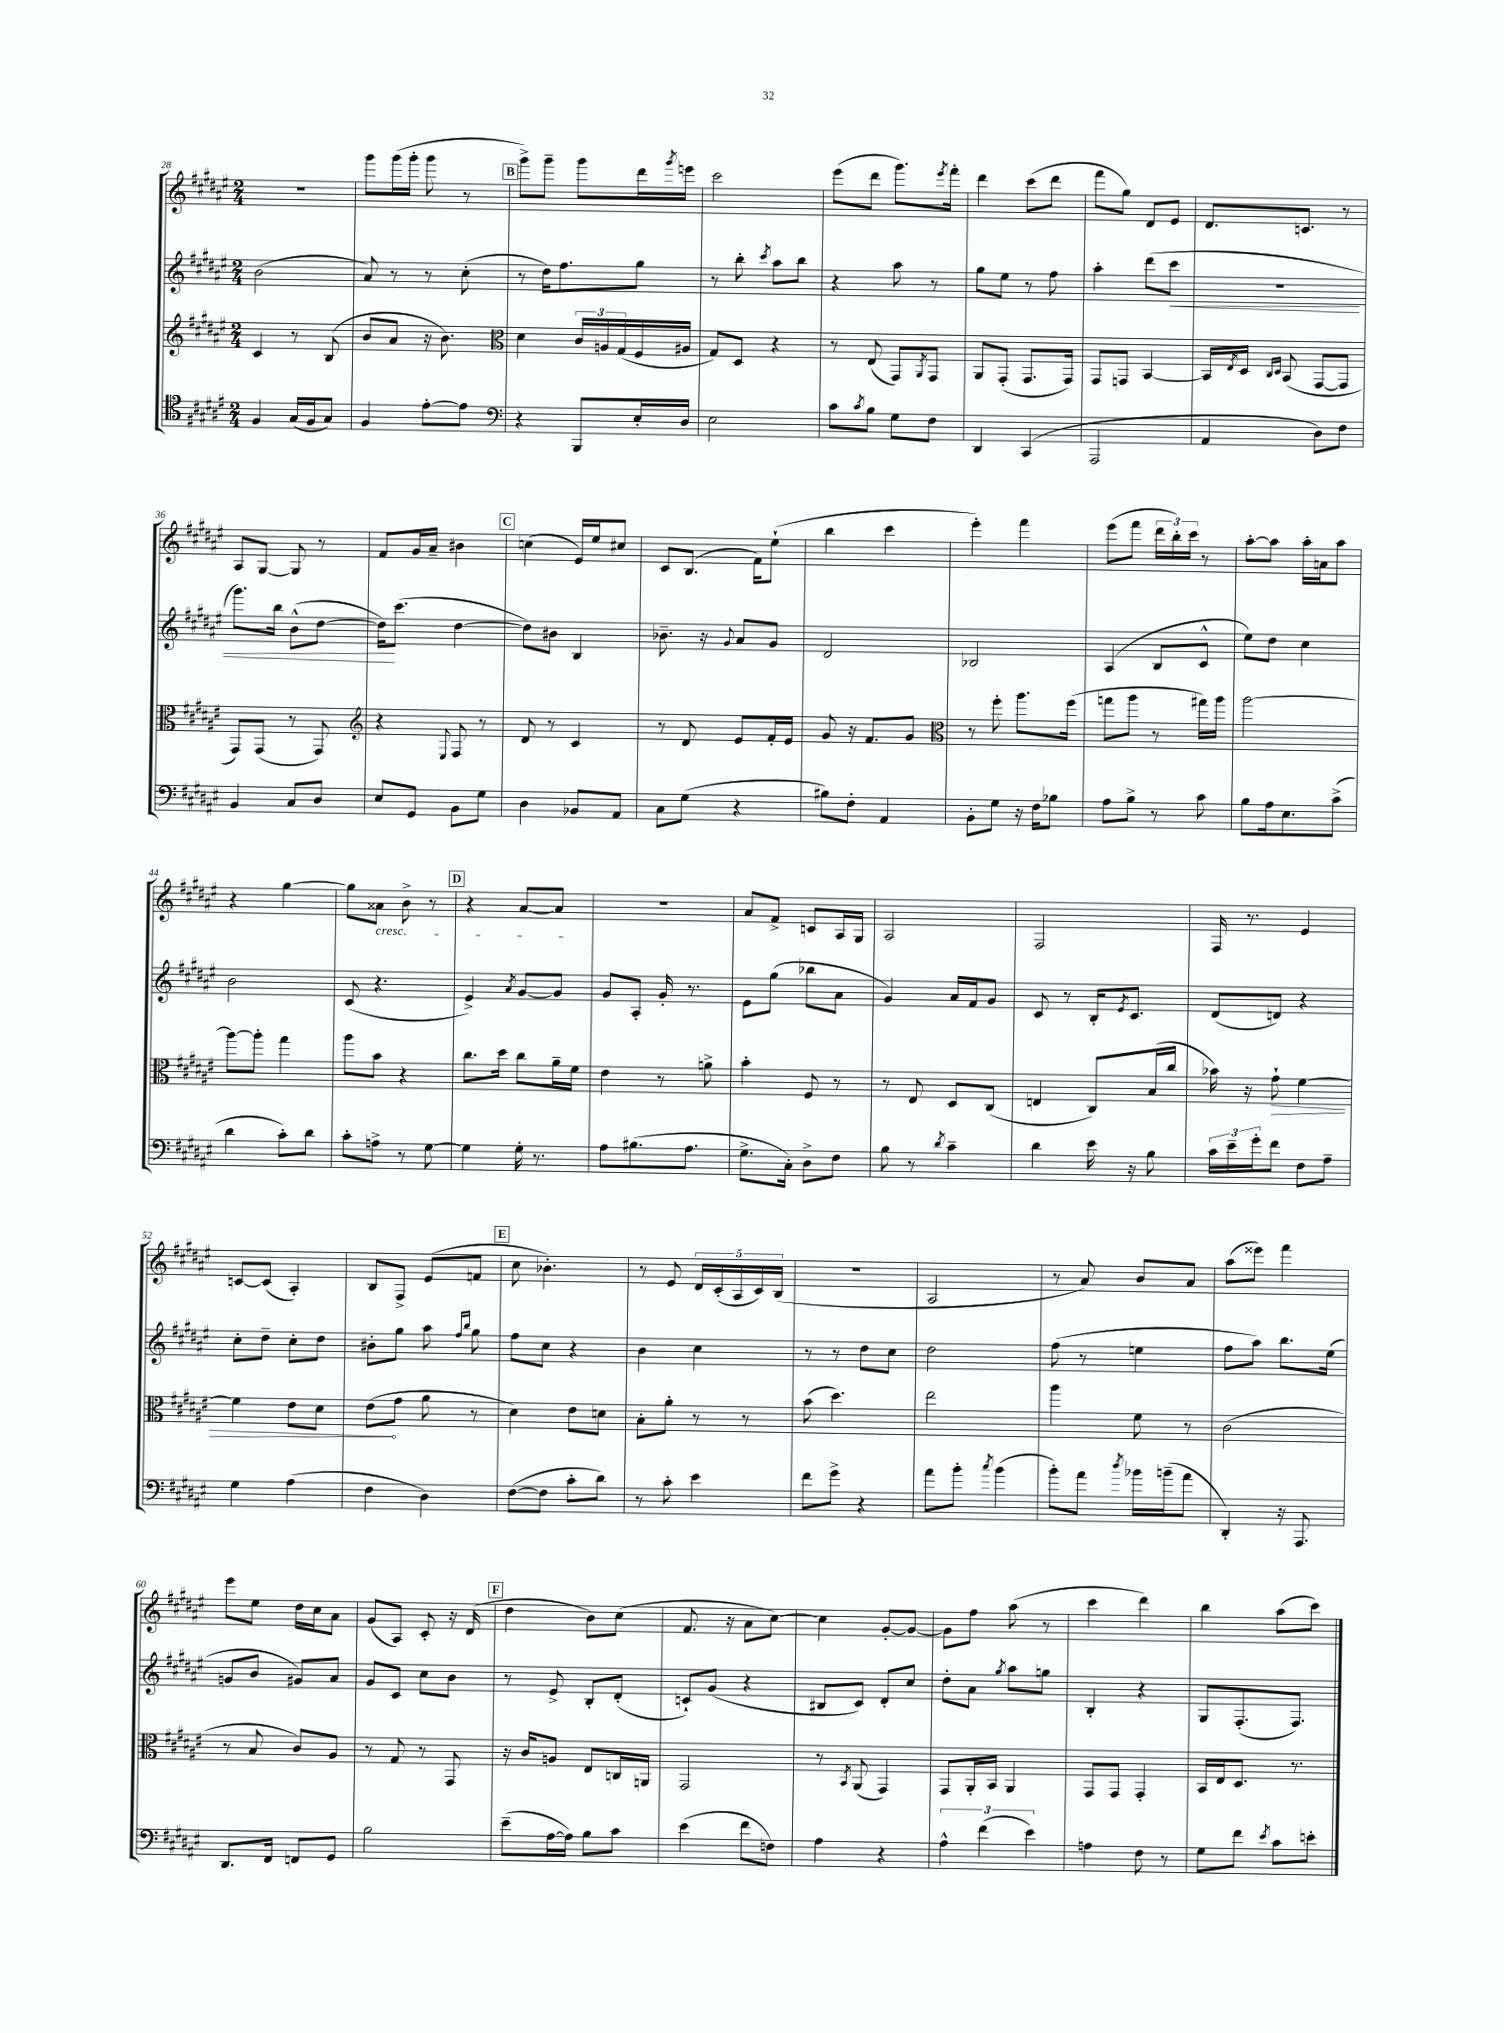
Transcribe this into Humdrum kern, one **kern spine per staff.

**kern	**kern	**kern	**kern
*staff4	*staff3	*staff2	*staff1
*clefC4	*clefG2	*clefG2	*clefG2
*k[f#c#g#d#a#e#]	*k[f#c#g#d#a#e#]	*k[f#c#g#d#a#e#]	*k[f#c#g#d#a#e#]
*M2/4	*M2/4	*M2/4	*M2/4
4F#	4c#	(2b	2r
(16G#	8r	.	.
16F#	.	.	.
8G#)	(8B	.	.
=	=	=	=
4F#	8b	8a#)	8ggg#
.	8a#	8r	(16ggg#
.	.	.	16ggg#'
[8e#'	16r	8r	8ggg#
.	8.b)	.	.
8e#]	.	(8cc#'	8r
=	=	=	=
*clefF4	*clefC3	*	*
4r	4d#	8r	8ggg#^)
.	.	16dd#)	8ggg#~
.	.	8.ff#	.
8BBB	24c#	.	8ggg#
.	24A	.	.
.	(24G#	.	.
16E#'	16F#	8gg#	16ddd#
.	.	.	8qggg#
16D#	16A#	.	16eee
=	=	=	=
2E#	8G#)	8r	2ccc#
.	8D#	8bb'	.
.	.	8qccc#	.
.	4r	8aa#	.
.	.	8bb	.
=	=	=	=
8c#	8r	4r	(8eee#
8qc#	.	.	.
8B	(8E#	.	8ddd#
8G#	8GG#)	8aa#	8.ggg#)
.	8qAA#	.	.
8F#	8GG#	8r	.
.	.	.	8qeee#
.	.	.	16fff#'
=	=	=	=
4DD#	8AA#	8gg#	4ddd#
.	(8GG#'	8ee#	.
(4CC#	8.GG#	8r	(8ccc#
.	.	8ff#	8ddd#
.	16GG#)	.	.
=	=	=	=
2AAA#	8GG#	4aa#'	8fff#
.	8GG	.	8gg#)
.	[4BB	(8ddd#	8d#
.	.	8ccc#	8e#
=	=	=	=
4AA#	16BB]	2r	8.d#
.	8qE#	.	.
.	16D#	.	.
.	16qqC#	.	.
.	16qqD#	.	.
.	(8BB	.	.
.	.	.	8.c
8D#)	[8GG#	.	.
8F#	8GG#]	.	8r
=	=	=	=
4BB	8GG#)	8.ggg#)	8A#
.	(8GG#	.	[8G#
.	.	16bb	.
8C#	8r	(8b^^	8G#]
8D#	8GG#)	[8dd#	8r
=	=	=	=
*	*clefG2	*	*
8E#	4r	16dd#])	8f#
.	.	(8.ccc#	.
8GG#	.	.	16g#
.	.	.	16a#~
.	8qqE#	.	.
8BB	8F#	[4dd#	4b#
8G#	8r	.	.
=	=	=	=
4D#	8d#	8dd#])	(4cc
.	8r	8b#	.
8BB-	4c#	4B	16e#)
.	.	.	16ee#
8AA#	.	.	8cc#
=	=	=	=
8C#	8r	8.b-~	8c#
(8G#	8d#	.	(8.B
.	.	16r	.
.	.	8qqg#	.
4r	8e#	8a#	.
.	.	.	16f#)
.	16f#'	8g#	(8ee#`
.	16e#	.	.
=	=	=	=
8B#)	8g#	2d#	4bb
8F#'	16r	.	.
.	8.f#	.	.
4AA#	.	.	4ccc#
.	8g#	.	.
=	=	=	=
*	*clefC3	*	*
8BB'	8r	2B-	4eee#')
8G#	8ff#'	.	.
16r	8.aa#	.	4fff#
16F#	.	.	.
8B-	.	.	.
.	(16ff#	.	.
=	=	=	=
8A#	8gg	(4A#	(8eee#
8B^	8aa#	.	8fff#
8r	8r	8B	24ddd#
.	.	.	24bb')
.	.	.	24ccc#
8c#	16gg#)	8c#^^	8r
.	16aa#	.	.
=	=	=	=
8B	[2aa#	8ee#)	[8aa#'
16A#	.	8dd#	8aa#]
8.E#	.	.	.
.	.	4cc#	16aa#'
.	.	.	16a
(8c#^	.	.	8aa#
=	=	=	=
4d#	8aa#_	2b	4r
.	8aa#']	.	.
8c#')	4gg#	.	[4gg#
8d#	.	.	.
=	=	=	=
8c#'	8aa#	(8c#	8gg#]
8A^	8b	4.r	8a##
8r	4r	.	8b^
[8G#	.	.	8r
=	=	=	=
4G#]	8.cc#	4e#^)	4r
.	16dd#	.	.
.	.	8qa#	.
16G#'	8cc#	[8g#	[8a#
8.r	.	.	.
.	16a#~	8g#]	8a#]
.	16f#	.	.
=	=	=	=
8A#	4e#	8g#	2r
(8.B#	.	8A#'	.
.	8r	16g#'	.
8.A#	.	8.r	.
.	8a^	.	.
=	=	=	=
8.G#^	4b'	8e#	8a#
.	.	(8gg#	8f#^
16C#')	.	.	.
8D#^	8F#	8bb-	8c
8F#	8r	8a#	16A#
.	.	.	16G#
=	=	=	=
8B	8r	4g#)	2A#
8r	8E#	.	.
8qd#	.	.	.
4c#~	8D#	16a#	.
.	.	16f#	.
.	(8C#	8g#	.
=	=	=	=
4d#	4E	8c#	2F#
.	.	8r	.
16e#	8C#)	16B'	.
.	.	8qe#	.
16r	.	8.c#	.
8B	(16B	.	.
.	16cc#	.	.
=	=	=	=
24c#	16b-)	(8d#	16F#
24e#~	.	.	.
.	16r	.	8.r
24g#'	.	.	.
8f#	8g#`	8d)	.
8F#	[4f#	4r	4e#
8A#~	.	.	.
=	=	=	=
4G#	4f#]	8cc#'	[8c
.	.	8dd#~	(8c]
(4A#	8e#	8cc#'	4A#')
.	8d#	8dd#	.
=	=	=	=
4F#	(8e#	8b#'	8B
.	8g#	8gg#	8F#^
4D#)	8a#	8aa#	(8e#
.	.	16qqff#	.
.	.	16qqbb	.
.	8r	8gg#	8f
=	=	=	=
([8F#	4d#)	8ff#	8cc#
8F#]	.	8cc#	4.b-')
8c#'	8e#	4r	.
8d#)	8d	.	.
=	=	=	=
8r	8B'	4b	8r
8c#'	8a#'	.	8e#
4e#	8r	4cc#	20d#
.	.	.	(20c#'
.	.	.	20A#
.	8r	.	.
.	.	.	20c#)
.	.	.	(20B
=	=	=	=
8f#	(8b	8r	2r
8g#^	4.dd#)	8r	.
4r	.	8dd#	.
.	.	8cc#	.
=	=	=	=
8a#	2ee#	2dd#	2A#
8b'	.	.	.
8qcc#	.	.	.
(4b	.	.	.
=	=	=	=
8b')	4aa#	(8ff#	8r
8a#	.	8r	8a#)
8qdd#	.	.	.
16b-	8f#	4ee	8b
(16b~	.	.	.
8a#	8r	.	8a#
=	=	=	=
4DD#')	(2c#	8ff#	(8aa#
.	.	8aa#)	8eee##)
16r	.	8.bb	4fff#
8.AAA#	.	.	.
.	.	(16ee#	.
=	=	=	=
8.DD#	8r	8g	8eee#
.	8B	8b	8ee#
16FF#	.	.	.
8FF	8c#)	8g#)	16dd#
.	.	.	16cc#
8GG#	8A#	8a#	8a#
=	=	=	=
2B	8r	8g#	(8g#
.	8G#	8c#	8A#)
.	8r	8cc#	8c#'
.	8GG#	8b	16r
.	.	.	(16d#
=	=	=	=
(8e#~	16r	8r	4dd#
.	16c#	.	.
[16A#	8A	8e#^	.
16A#])	.	.	.
8B	8E#	8B'	8b)
8c#	16C	(8d#'	(8cc#
.	16AA	.	.
=	=	=	=
(4e#	2GG#	8c`)	8.f#
.	.	(8g#	.
.	.	.	16r
8f#	.	4r	8a#
8F)	.	.	[8cc#)
=	=	=	=
4A#	8r	8B#	4cc#]
.	8qBB	.	.
.	(8AA#	8c#)	.
4r	4GG#)	8d#'	[8g#'
.	.	8cc#	8g#_
=	=	=	=
6A#^^	8GG#	8dd#'	8g#]
.	16AA#'	8a#	8ff#
(6f#	.	.	.
.	16BB	.	.
.	.	8qgg#	.
.	4AA#	8aa#	(8aa#
6e#)	.	.	.
.	.	8gg	8r
=	=	=	=
4A	8GG#	4B'	4ccc#
.	8GG#	.	.
8F#	4GG#'	4r	4ddd#)
8r	.	.	.
=	=	=	=
8G#	16BB	8G#	4bb
.	16E#	.	.
8f#	8.D#	(8.F#'	.
8qe#	.	.	.
8c#	.	.	(8aa#
.	8.r	8.F#)	.
8e'	.	.	8ccc#)
==	==	==	==
*-	*-	*-	*-
